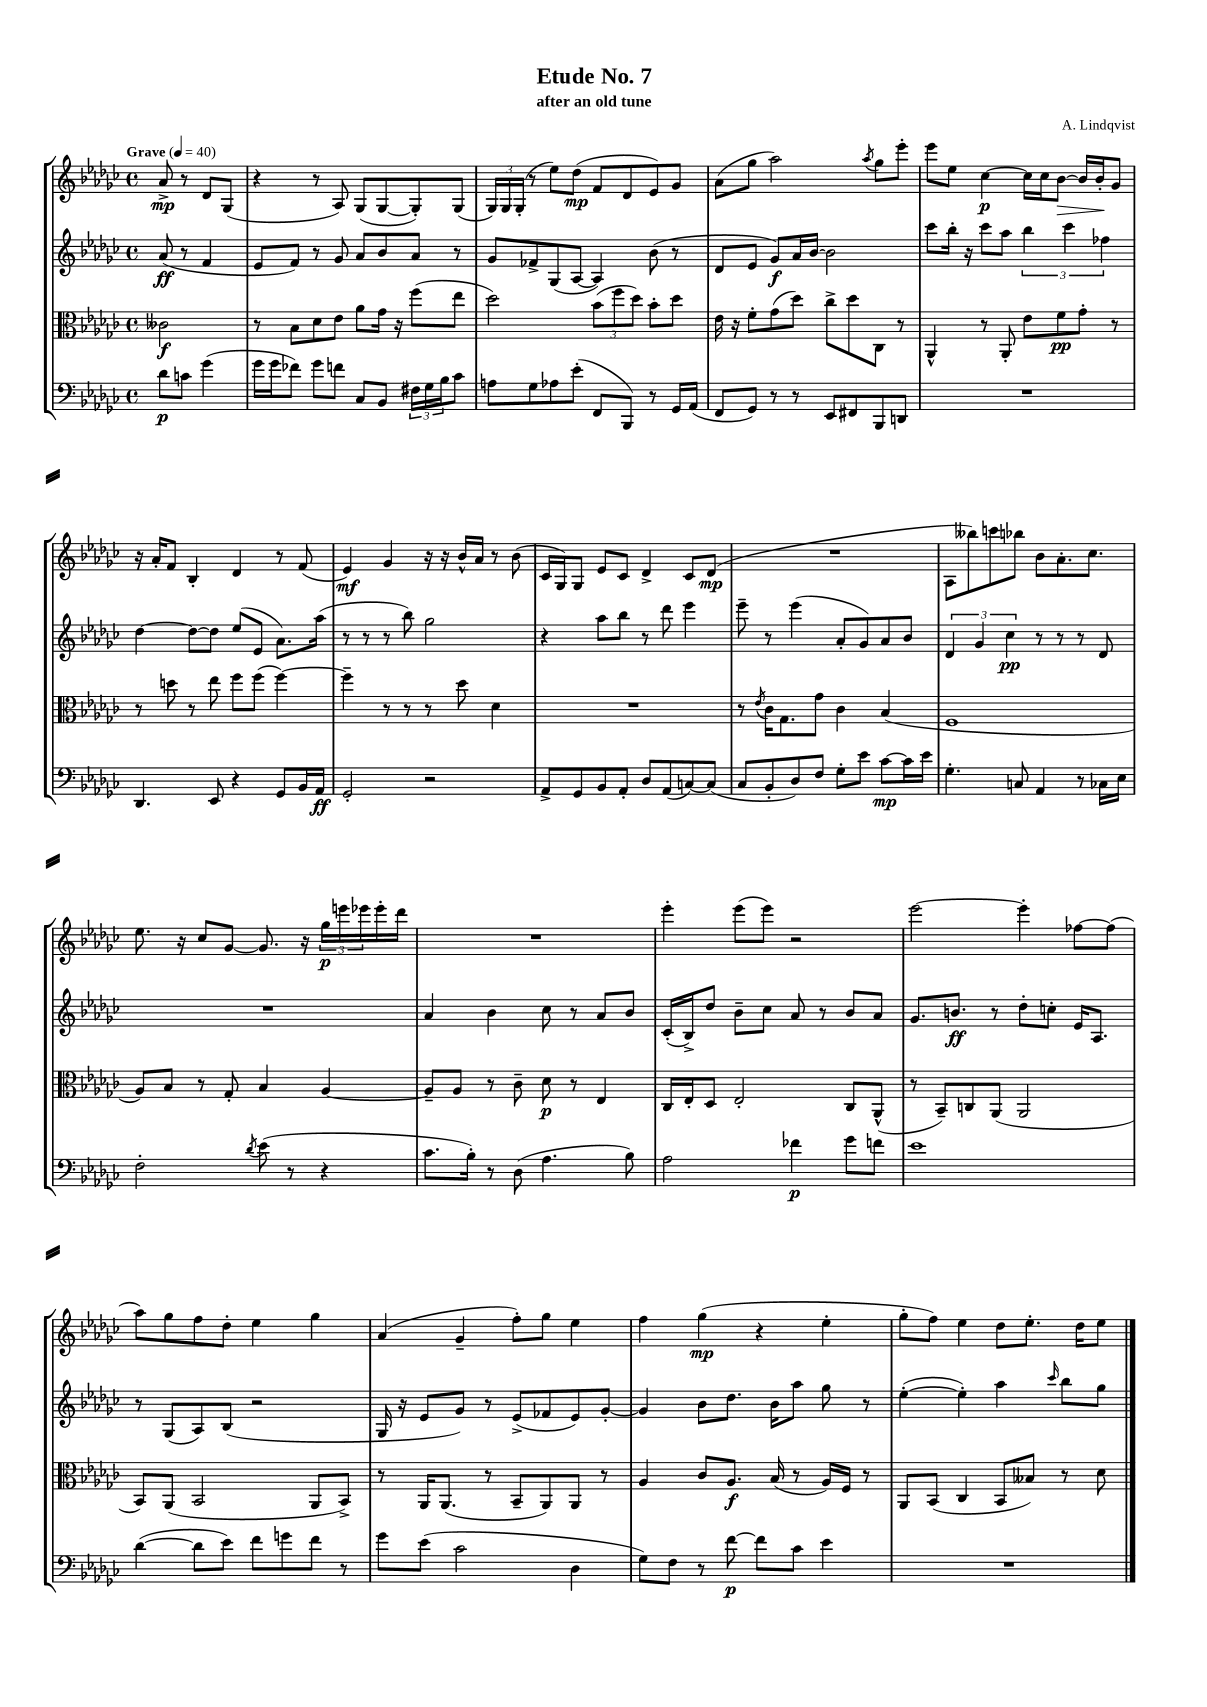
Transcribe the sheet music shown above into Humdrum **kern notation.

**kern	**kern	**kern	**kern
*staff4	*staff3	*staff2	*staff1
*clefF4	*clefC3	*clefG2	*clefG2
*k[b-e-a-d-g-c-]	*k[b-e-a-d-g-c-]	*k[b-e-a-d-g-c-]	*k[b-e-a-d-g-c-]
*M4/4	*M4/4	*M4/4	*M4/4
*met(c)	*met(c)	*met(c)	*met(c)
*MM40	*MM40	*MM40	*MM40
8d-	2c--	(8a-	8a-^
8c	.	8r	8r
(4g-	.	4f	8d-
.	.	.	(8G-
=	=	=	=
16g-	8r	8e-	4r
16g-	.	.	.
8f-)	8B-	8f)	.
8g-	8d-	8r	8r
8f	8e-	8g-	8A-)
8C-	8a-	8a-	(8G-
8BB-	16g-	8b-	[8G-
.	16r	.	.
24F#	(8ff	8a-	8G-'])
24G-	.	.	.
24B-	.	.	.
8c-	8ee-	8r	(8G-
=	=	=	=
8A	2dd-)	8g-	24G-)
.	.	.	24G-
.	.	.	(24G-'
8G-	.	8f-^	8r
8A-	.	(8G-	8ee-)
(8e-'	.	[8A-	(8dd-
8FF	(12b-	4A-])	8f
.	12ff	.	.
8BBB-)	.	.	8d-
.	12dd-)	.	.
8r	8b-'	(8b-	8e-)
16GG-	8dd-	8r	8g-
(16AA-	.	.	.
=	=	=	=
8FF	16e-	8d-	(8a-
.	16r	.	.
8GG-)	8f'	8e-	8gg-
8r	(8g-	8g-)	2aa-)
8r	8dd-)	16a-	.
.	.	[16b-	.
8EE-	8cc-^	2b-]	.
8FF#	8dd-	.	.
.	.	.	8qaa-
8BBB-	8C-	.	8gg-
8DD	8r	.	8eee-'
=	=	=	=
1r	4AA-^^	8ccc-	8eee-
.	.	16bb-'	8ee-
.	.	16r	.
.	8r	8ccc-	[4cc-
.	8AA-'	8aa-	.
.	8e-	6bb-	16cc-]
.	.	.	16cc-
.	8f	.	[8b-
.	.	6ccc-	.
.	8g-'	.	16b-]
.	.	.	16b-'
.	.	6ff-	.
.	8r	.	8g-
=	=	=	=
4.DD-	8r	[4dd-	16r
.	.	.	16a-'
.	8dd	.	8f
.	8r	8dd-_	4B-'
8EE-	8ee-	8dd-]	.
4r	8ff	(8ee-	4d-
.	(8ff	8e-	.
8GG-	[4ff)	8.a-)	8r
16BB-	.	.	(8f
16AA-	.	(16aa-	.
=	=	=	=
2GG-'	4ff~]	8r	4e-)
.	.	8r	.
.	8r	8r	4g-
.	8r	8bb-)	.
2r	8r	2gg-	16r
.	.	.	16r
.	8dd-	.	16b-^^
.	.	.	16a-
.	4d-	.	8r
.	.	.	(8b-
=	=	=	=
8AA-^	1r	4r	16c-
.	.	.	16G-)
8GG-	.	.	8G-
8BB-	.	8aa-	8e-
8AA-'	.	8bb-	8c-
8D-	.	8r	4d-^
(8AA-	.	8ddd-	.
[8C)	.	4eee-	8c-
(8C]	.	.	(8d-
=	=	=	=
8C-	8r	8eee-~	1r
.	8qe-	.	.
8BB-'	16c-	8r	.
.	8.G-	.	.
8D-)	.	(4eee-	.
8F	8g-	.	.
8G-'	4c-	8a-'	.
8e-	.	8g-)	.
[8c-	(4B-	8a-	.
16c-]	.	8b-	.
16e-	.	.	.
=	=	=	=
4.G-'	1F	6d-	8A-
.	.	.	8bb--)
.	.	6g-	.
.	.	.	8ccc
.	.	6cc-	.
8C	.	.	8bb-
4AA-	.	8r	8b-
.	.	8r	8.a-'
8r	.	8r	.
.	.	.	8.cc-
16C-	.	8d-	.
16E-	.	.	.
=	=	=	=
2F'	8A-)	1r	8.ee-
.	8B-	.	.
.	.	.	16r
.	8r	.	8cc-
.	8G-'	.	[8g-
8qd-	.	.	.
(8e-	4B-	.	8.g-]
8r	.	.	.
.	.	.	16r
4r	[4A-	.	24gg-
.	.	.	24eee
.	.	.	24eee-
.	.	.	16eee-'
.	.	.	16ddd-
=	=	=	=
8.c-	8A-~]	4a-	1r
.	8A-	.	.
16B-')	.	.	.
8r	8r	4b-	.
(8D-	8c-~	.	.
4.A-	8d-	8cc-	.
.	8r	8r	.
.	4E-	8a-	.
8B-)	.	8b-	.
=	=	=	=
2A-	16C-	(16c-'	4eee-'
.	16E-'	16B-^)	.
.	8D-	8dd-	.
.	2E-'	8b-~	(8eee-
.	.	8cc-	8eee-)
4f-	.	8a-	2r
.	.	8r	.
8g-	8C-	8b-	.
8f	(8AA-^^	8a-	.
=	=	=	=
1e-	8r	8.g-	[2eee-
.	8BB-~)	.	.
.	.	8.b	.
.	8C	.	.
.	(8AA-	8r	.
.	2AA-	8dd-'	4eee-']
.	.	8cc'	.
.	.	16e-	[8ff-
.	.	8.A-	.
.	.	.	(8ff-]
=	=	=	=
([4d-	8BB-)	8r	8aa-)
.	(8AA-	(8G-	8gg-
8d-]	2BB-	8A-)	8ff
8e-)	.	(8B-	8dd-'
8f	.	2r	4ee-
8g	.	.	.
8f	8AA-	.	4gg-
8r	8BB-^)	.	.
=	=	=	=
8g-	8r	16G-	(4a-
.	.	16r	.
(8e-	16AA-	8e-	.
.	(8.AA-	.	.
2c-	.	8g-)	4g-~
.	8r	8r	.
.	8BB-~	(8e-^	8ff')
.	8AA-)	8f-	8gg-
4D-	8AA-	8e-)	4ee-
.	8r	[8g-'	.
=	=	=	=
8G-)	4A-	4g-]	4ff
8F	.	.	.
8r	8c-	8b-	(4gg-
[8f	8.A-	8.dd-	.
8f]	.	.	4r
.	(16B-	16b-	.
8c-	8r	8aa-	.
4e-	16A-)	8gg-	4ee-'
.	16F	.	.
.	8r	8r	.
=	=	=	=
1r	8AA-	([4ee-'	8gg-'
.	(8BB-	.	8ff)
.	4C-	4ee-'])	4ee-
.	8BB-	4aa-	8dd-
.	8B--)	.	8.ee-'
.	.	16qqccc-	.
.	8r	8bb-	.
.	.	.	16dd-
.	8d-	8gg-	8ee-
==	==	==	==
*-	*-	*-	*-
